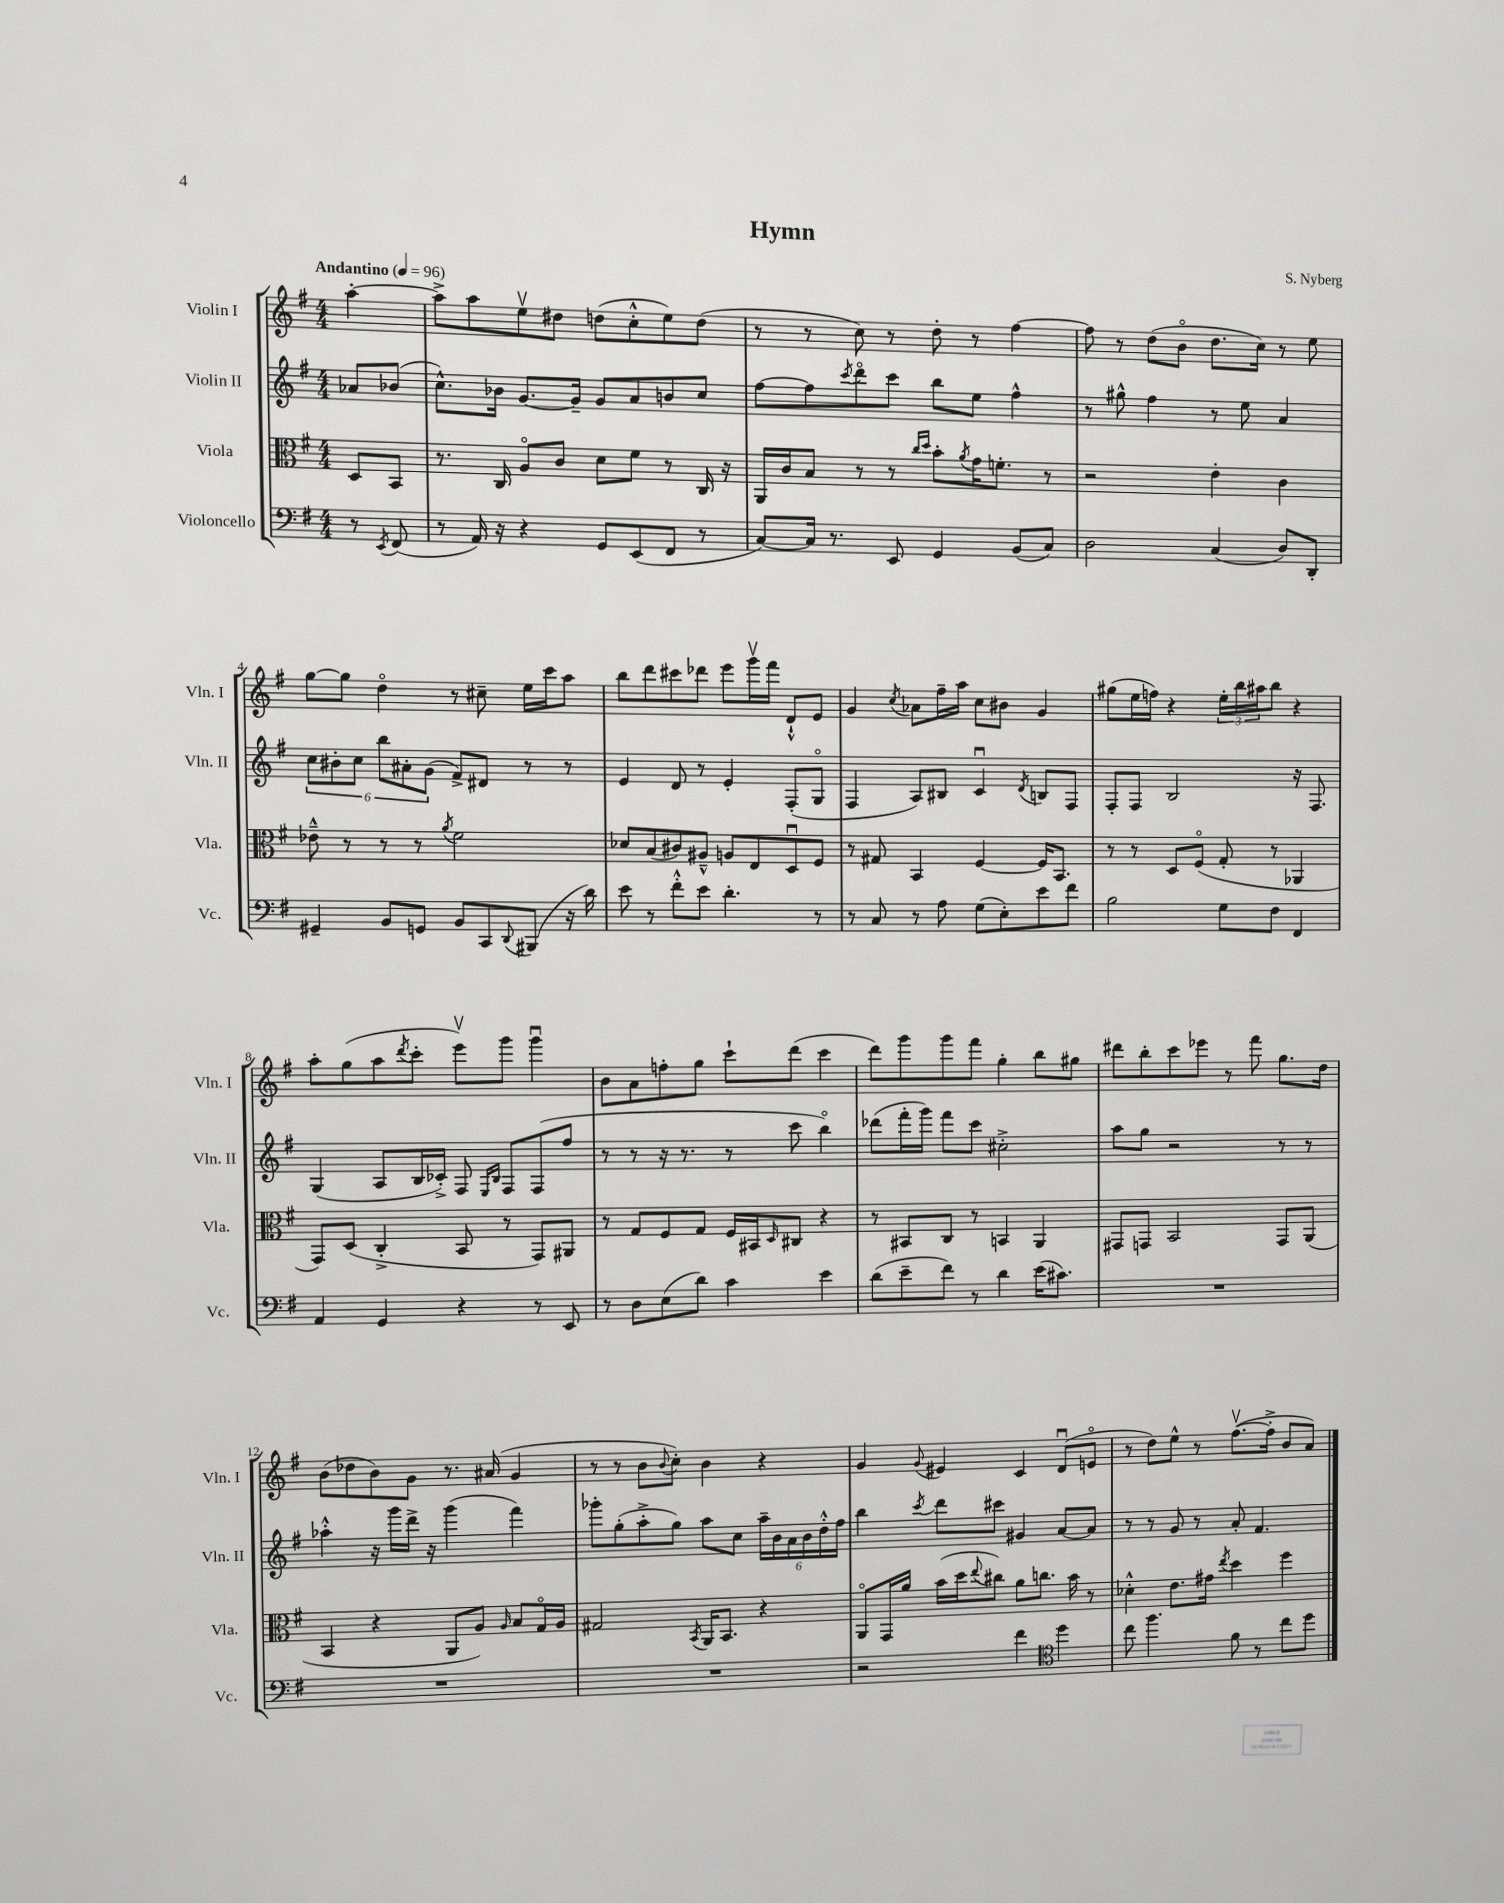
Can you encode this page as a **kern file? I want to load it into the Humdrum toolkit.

**kern	**kern	**kern	**kern
*staff4	*staff3	*staff2	*staff1
*clefF4	*clefC3	*clefG2	*clefG2
*k[f#]	*k[f#]	*k[f#]	*k[f#]
*M4/4	*M4/4	*M4/4	*M4/4
*MM96	*MM96	*MM96	*MM96
8r	8D	8a-	[4aa'
8qEE	.	.	.
(8FF#	8BB	(8b-	.
=	=	=	=
8r	8.r	8.cc^^)	8aa^]
16AA)	.	.	8aa
16r	16C	16b-	.
4r	8Ao	[8.g	8eev
.	8c	.	8dd#
.	.	16g~]	.
8GG	8d	8g	(8dd
(8EE	8f#	8a	8cc'^^
8FF#	8r	8b	8ee)
8r	16C	8cc	(8dd
.	16r	.	.
=	=	=	=
[8C)	16AA	[8ff#	8r
.	16c	.	.
16C]	8B	8ff#]	8r
8.r	.	.	.
.	.	8qccc	.
.	8r	8dddo	8cc)
8EE	8r	8ccc	8r
.	16qqcc	.	.
.	16qqdd	.	.
4GG	8b'	8bb	8dd'
.	8qa	.	.
.	16g	8ee	8r
.	8.f'	.	.
(8BB	.	4ff#^^	[4ff#
8C)	8r	.	.
=	=	=	=
2D	2r	8r	8ff#]
.	.	8gg#^^	8r
.	.	4ff#	(8dd
.	.	.	8bo
(4C	4e'	8r	8.dd
.	.	8ee	.
.	.	.	16cc)
8D)	4c	4a	8r
8DD'	.	.	8ee
=	=	=	=
4GG#~	8e-~^^	12cc	[8gg
.	.	12b#'	.
.	8r	.	8gg]
.	.	12cc	.
8BB	8r	12bb	4ddo
.	.	12a#'	.
8GG	8r	.	.
.	.	(12g	.
.	8qa	.	.
8BB	2f#	8f#^)	8r
8CC	.	8d#	8cc#~
8qqDD	.	.	.
(8BBB#	.	8r	16ee
.	.	.	16ccc
16r	.	8r	8aa
16d)	.	.	.
=	=	=	=
8e	8d-	4e	8bb
8r	(8B	.	8ddd
8f#'^^	8c#)	8d	8ccc#
8e	8A#~^^	8r	8ddd-
4.d'	8A	4e'	8eee
.	8E	.	16gggv
.	.	.	16fff#
.	8Du	(8F#'	8d`^^
8r	8F#	8Go	8e
=	=	=	=
8r	8r	4F#	4g
8C	8G#	.	.
.	.	.	8qcc
8r	4BB	8A)	8a-
8A	.	8B#	16ff#~
.	.	.	16aa
(8G	[4F#	4cu	8cc
8E')	.	.	8b#
.	.	8qd	.
8e	16F#]	8B	4g
.	8.BB	.	.
8f#	.	8F#	.
=	=	=	=
2B	8r	8F#'	(8gg#
.	8r	8F#	16ee
.	.	.	16ff)
.	8D	2B	4r
.	(8F#o	.	.
8G	8G'	.	24ee'
.	.	.	24bb
.	.	.	24aa#
8F#	8r	.	8bb
4FF#	4AA-	16r	4r
.	.	8.F#	.
=	=	=	=
4AA	8GG)	(4G	8aa'
.	(8D	.	(8gg
4GG	4C'^	8A	8aa
.	.	.	8qddd
.	.	16B	8ccc'
.	.	16c-'^)	.
4r	8BB	8F#	8eeev)
.	.	16qqE	.
.	.	16qqB	.
.	8r	8F#	8ggg
8r	8GG)	(8F#	4gggu
8EE	8AA#	8ff#	.
=	=	=	=
8r	8r	8r	8b
8D	8G	8r	8a
(8E	8F#	16r	8ff'
.	.	8.r	.
8d)	8G	.	8gg
4c	16F#	8r	8ccc`
.	16BB#	.	.
.	16qqD	.	.
.	8C#	8ccc	(8ddd
4e	4r	4bbo)	4ccc
=	=	=	=
(8d	8r	(8ddd-	8ddd)
8e~	8BB#	16fff#'	8ggg
.	.	16ggg)	.
8f#)	8C	8fff#	8ggg
8r	8r	8ccc	8fff#
4d	4BB	2cc#'^	4gg'
(16e	4AA	.	8bb
8.c#)	.	.	.
.	.	.	8gg#
=	=	=	=
1r	8GG#	8aa	8ddd#
.	8GG	8gg	8bb'
.	2BB	2r	8ccc
.	.	.	8eee-
.	.	.	8r
.	.	.	8fff#
.	8GG	8r	8.gg
.	(8AA	8r	.
.	.	.	16dd
=	=	=	=
1r	4BB	4aa-'^^	(8b
.	.	.	8dd-
.	4r	16r	8b)
.	.	16ggg	.
.	.	16ddd^	8g
.	.	16r	.
.	8AA	(4ggg	8.r
.	8A)	.	.
.	.	.	(16a#
.	16qqA	.	.
.	8B	4fff#)	4g
.	16Go	.	.
.	16A	.	.
=	=	=	=
1r	2G#	8ggg-'	8r
.	.	(8gg'	8r
.	.	8aa'^	8b
.	.	.	8qqb
.	.	8gg)	8cc')
.	8qBB	.	.
.	16AA	8aa	4b
.	8.BB	.	.
.	.	8cc	.
.	4r	24aa~	4r
.	.	24b	.
.	.	24a	.
.	.	24b	.
.	.	24dd'^^	.
.	.	24ff#	.
=	=	=	=
2r	8AAo	4bb	4g
.	16GG	.	.
.	16a	.	.
.	.	8qccc	8qqg
.	(16b	8ddd	4e#
.	16dd	.	.
.	8qqee	.	.
.	8cc#)	8ccc#	.
4f#	8a	4g#	4c
.	8.cc	.	.
*clefC4	*	*	*
4dd	.	[8a	(8du
.	16b	.	.
.	8r	8a]	8eo
=	=	=	=
8cc	4d-'^^	8r	8r
4.ff#	.	8r	8dd)
.	8.e	8g	8ee^^
.	.	8r	8r
.	16g#	.	.
.	8qee	.	.
8f#	4dd	8a'	([8.ff#v
8r	.	4.f#	.
.	.	.	16ff#'^]
8cc	4ff#	.	8b
8dd	.	.	8a)
==	==	==	==
*-	*-	*-	*-
